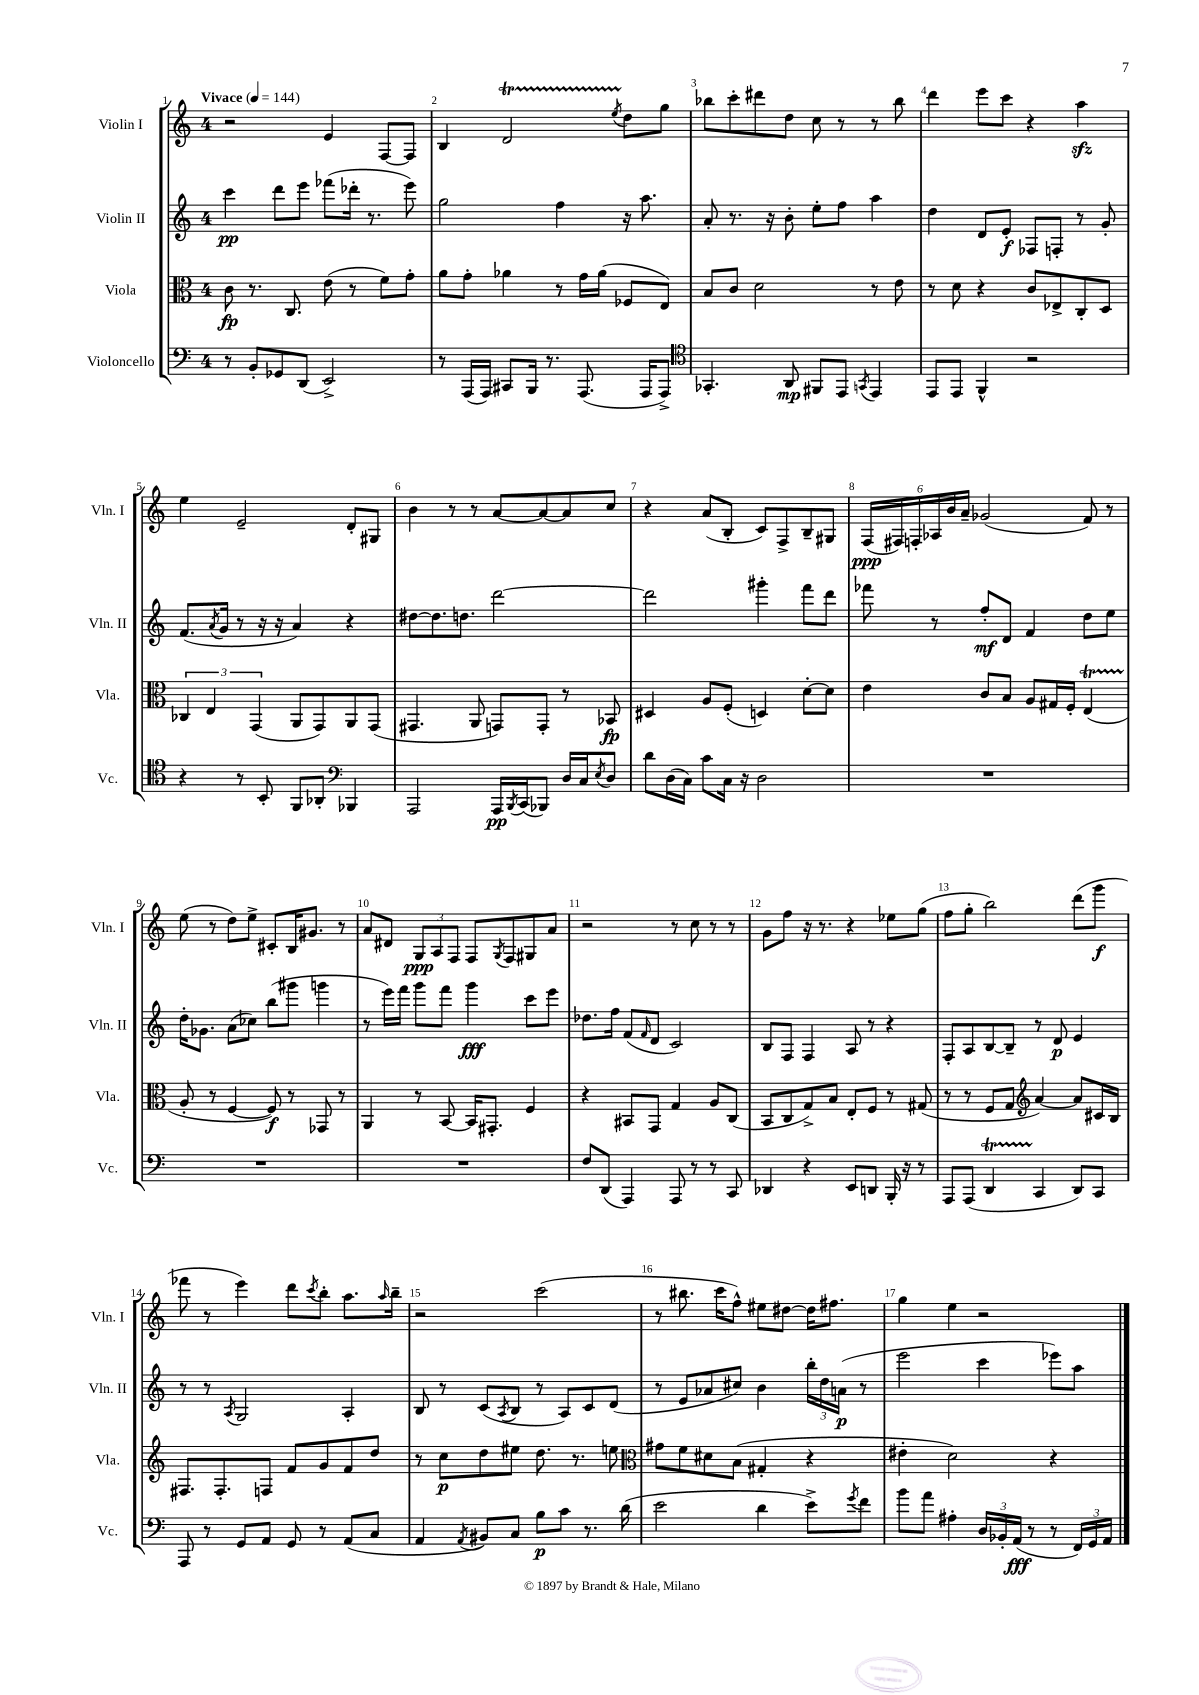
<<
\new StaffGroup <<
\new Staff = "s0" \with { instrumentName = "Violin I" shortInstrumentName = "Vln. I" } {
    \clef treble \key c \major \once \override Staff.TimeSignature.style = #'single-digit \time 4/4 \tempo "Vivace" 4 = 144
    r2 e'4 f8~ f8 |
    b4 d'2\startTrillSpan \acciaccatura { e''8 } d''8\stopTrillSpan g''8 |
    bes''8 c'''8-. dis'''8 d''8 c''8 r8 r8 bes''8 |
    d'''4 e'''8 c'''8 r4 a''4\sfz |
    e''4 e'2-- d'8-. gis8 |
    b'4 r8 r8 a'8~ a'8~ a'8 c''8 |
    r4 a'8( b8-. c'8) f8-> b8-- gis8 |
    \tuplet 6/4 { f16\ppp( fis16) f16-. aes16 b'16 a'16-- } ges'2( f'8) r8 |
    e''8( r8 d''8) e''8-> cis'8-. b16 gis'8. r8 |
    a'8 dis'8 \tuplet 3/2 { g8\ppp a8 f8 } f8 \acciaccatura { g8 } f8 gis8 a'8 |
    r2 r8 c''8 r8 r8 |
    g'8 f''8 r16 r8. r4 ees''8 g''8( |
    f''8 g''8-. b''2) d'''8( g'''8\f |
    fes'''8 r8 e'''4) d'''8 \acciaccatura { c'''8 } b''8-. a''8. \grace { a''16 } b''16-- |
    r2 c'''2( |
    r8 bis''8. c'''16 f''8-^) eis''8 dis''8~ dis''16 fis''8. |
    g''4 e''4 r2 \bar "|." |
}
\new Staff = "s1" \with { instrumentName = "Violin II" shortInstrumentName = "Vln. II" } {
    \clef treble \key c \major \once \override Staff.TimeSignature.style = #'single-digit \time 4/4
    c'''4\pp d'''8 e'''8 fes'''8( des'''16-. r8. e'''8) |
    g''2 f''4 r16 a''8. |
    a'8-. r8. r16 b'8-. e''8-. f''8 a''4 |
    d''4 d'8 e'8-.\f fes8 f8-. r8 g'8-. |
    f'8.( \acciaccatura { a'8 } g'16 r8 r16 r16 a'4) r4 |
    dis''8~ dis''8. d''8. d'''2~ |
    d'''2 gis'''4-. f'''8 d'''8 |
    fes'''8 r8 f''8-.\mf d'8 f'4 d''8 e''8 |
    d''16-. ges'8. a'8( ces''8) b''8( gis'''8 g'''4 |
    r8 e'''16) f'''16 g'''8 f'''8 g'''4\fff c'''8 e'''8 |
    des''8. f''16 f'8( \grace { f'16 } d'8 c'2) |
    b8 f8 f4 a8 r8 r4 |
    f8-. a8 b8~ b8-- r8 d'8\p e'4 |
    r8 r8 \acciaccatura { a8 } g2 a4-. |
    b8 r8 c'8( \acciaccatura { a8 } b8 r8 a8) c'8 d'8( |
    r8 e'8 aes'8 cis''8) b'4 \tuplet 3/2 { b''16-. d''16 a'16\p( } r8 |
    e'''2 c'''4 ees'''8) a''8 \bar "|." |
}
\new Staff = "s2" \with { instrumentName = "Viola" shortInstrumentName = "Vla." } {
    \clef alto \key c \major \once \override Staff.TimeSignature.style = #'single-digit \time 4/4
    c'8\fp r8. c8. e'8( r8 f'8) g'8-. |
    a'8 g'8-. aes'4 r8 g'16 aes'16( fes8 e8) |
    b8 c'8 d'2 r8 e'8 |
    r8 d'8 r4 c'8 ees8-> c8-. d8 |
    \tuplet 3/2 { ces4 e4 g,4( } a,8 g,8) a,8 g,8( |
    gis,4. a,8 g,8) g,8-. r8 bes,8\fp |
    dis4 a8 f8-.( d4) d'8~-. d'8 |
    e'4 c'8 b8 a8 gis16 f16-. e4\startTrillSpan( |
    a8-.\stopTrillSpan r8 f4~ f8\f) r8 ges,8 r8 |
    a,4 r8 b,8~ b,16 gis,8.-. f4 |
    r4 bis,8 g,8 g4 a8 c8( |
    b,8 c8 g8->) b8 e8-. f8 r8 gis8( |
    r8 r8 f8 g8 \clef treble a'4~) a'8 cis'16 b16 |
    fis8. fis8.-. f8 f'8 g'8 f'8 d''8 |
    r8 c''8\p d''8 eis''8 d''8. r8. e''8 |
    \clef alto gis'8 f'8 dis'8 b8( gis4-. r4 |
    eis'4-. d'2) r4 \bar "|." |
}
\new Staff = "s3" \with { instrumentName = "Violoncello" shortInstrumentName = "Vc." } {
    \clef bass \key c \major \once \override Staff.TimeSignature.style = #'single-digit \time 4/4
    r8 b,8-. ges,8 d,8( e,2->) |
    r8 a,,16( a,,16) cis,8 b,,16 r8. a,,8.( a,,16 a,,8->) |
    \clef tenor ges,4.-. a,8\mp fis,8 e,8 \acciaccatura { g,8 } e,4 |
    e,8 e,8 f,4-^ r2 |
    r4 r8 b,8-. f,8 aes,8-. \clef bass bes,,4 |
    a,,2 a,,16\pp \acciaccatura { b,,8 } c,16( bes,,8) d16 c16 \acciaccatura { e8 } d8 |
    d'8 d16( c16) c'8 c16 r16 d2 |
    R1 |
    R1 |
    R1 |
    f8 d,8( a,,4) a,,8 r8 r8 c,8 |
    des,4 r4 e,8 d,8 b,,16-. r16 r8 |
    a,,8 a,,8( d,4\startTrillSpan c,4\stopTrillSpan d,8) c,8 |
    a,,8 r8 g,8 a,8 g,8 r8 a,8( c8 |
    a,4 \acciaccatura { a,8 } bis,8) c8 b8\p c'8 r8. d'16( |
    e'2 d'4 e'8->) \acciaccatura { g'8 } f'8 |
    b'8 a'8 ais4-. \tuplet 3/2 { d16 bes,16-. a,16\fff( } r8 r8 \tuplet 3/2 { f,16) g,16 a,16 } \bar "|." |
}
>>
>>
\layout { \context { \Score \override BarNumber.break-visibility = ##(#f #t #t) barNumberVisibility = #all-bar-numbers-visible } }
